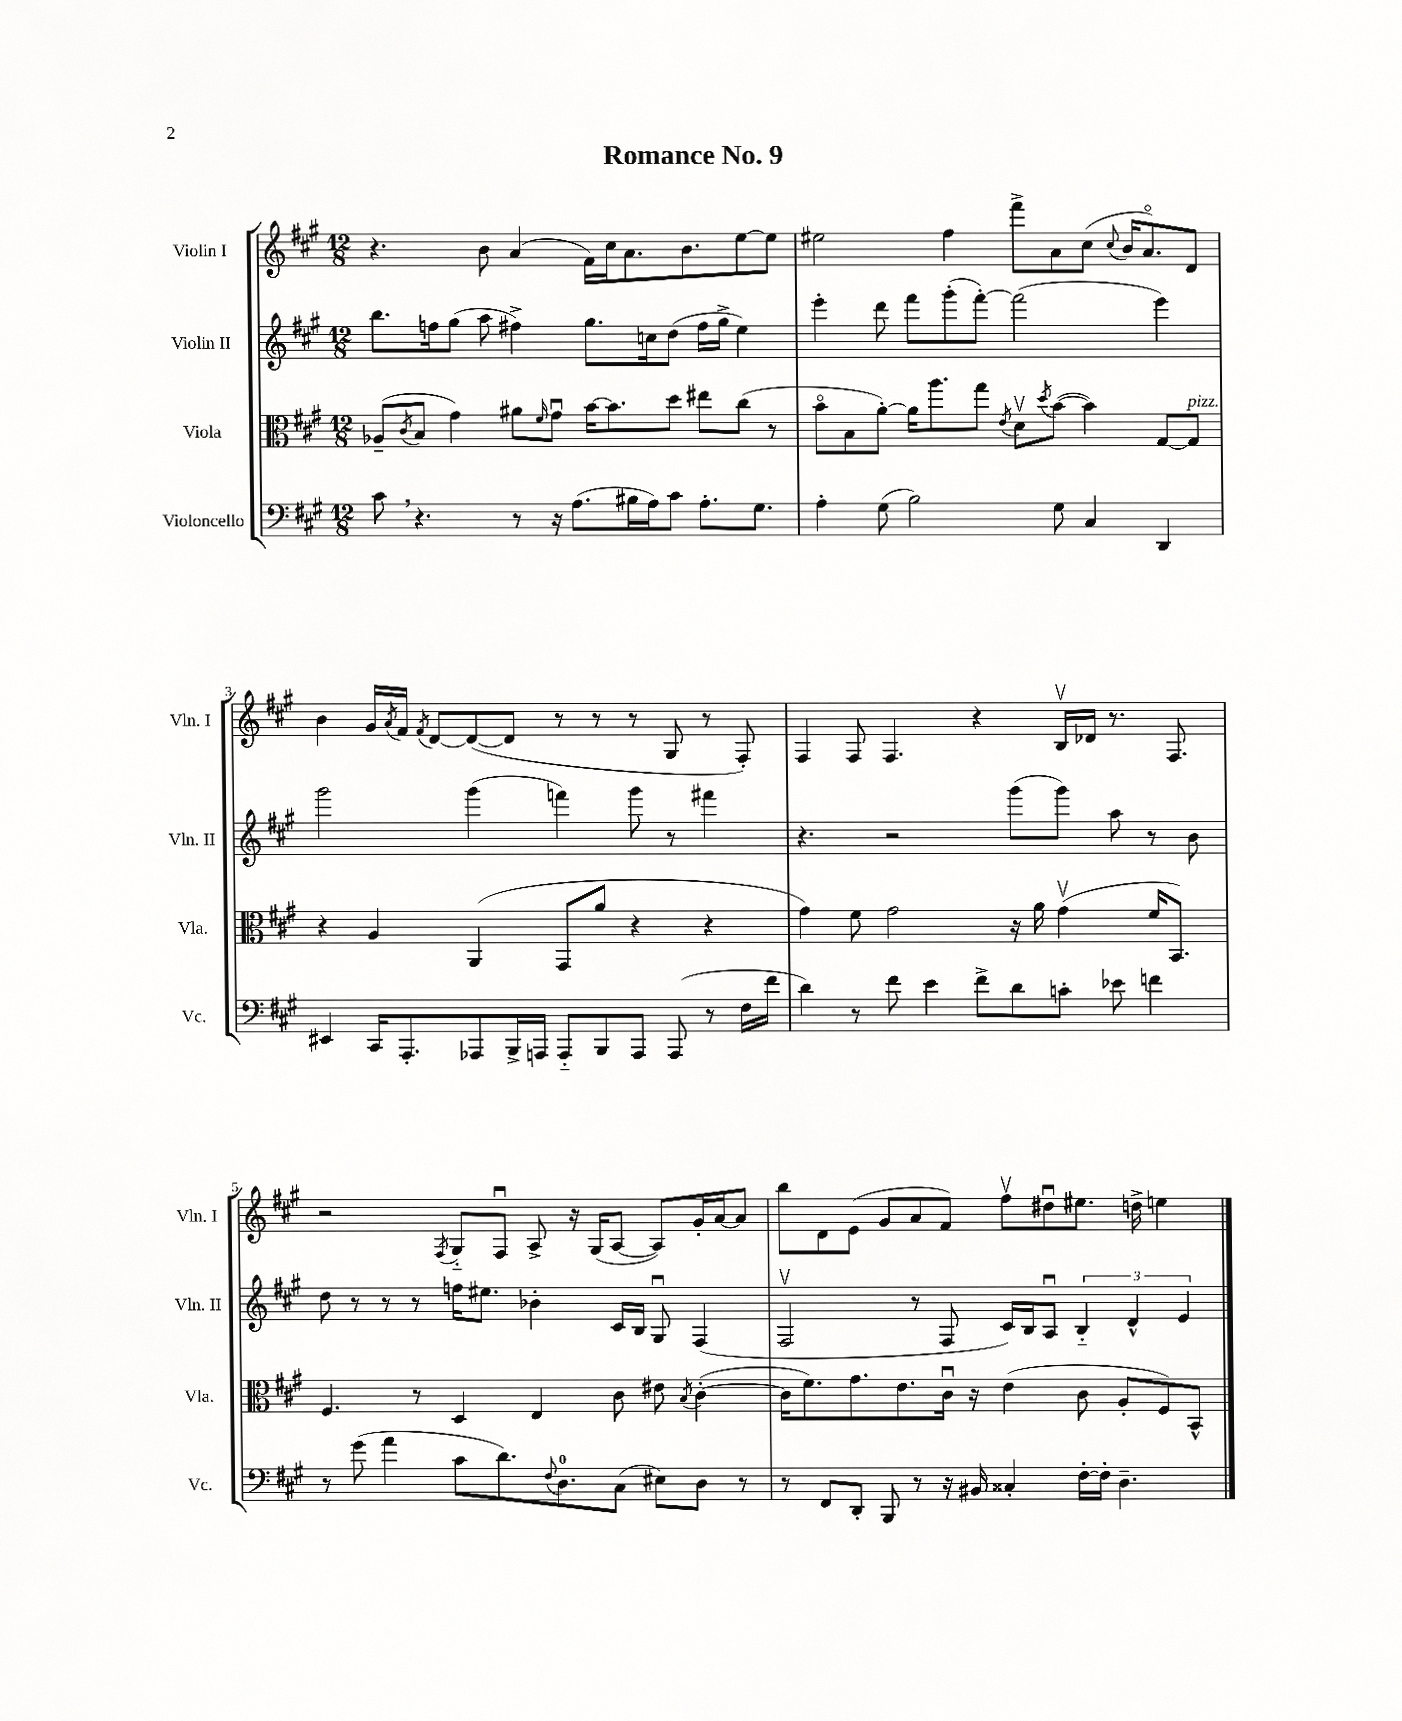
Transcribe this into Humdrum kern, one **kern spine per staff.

**kern	**kern	**kern	**kern
*staff4	*staff3	*staff2	*staff1
*clefF4	*clefC3	*clefG2	*clefG2
*k[f#c#g#]	*k[f#c#g#]	*k[f#c#g#]	*k[f#c#g#]
*M12/8	*M12/8	*M12/8	*M12/8
8c#	(8A-~	8.bb	4.r
.	8qc#	.	.
4.r	8B	.	.
.	.	16ff	.
.	4g#)	(8gg#	.
.	.	8aa	8b
8r	8a#	4ff#^)	(4a
.	16qqf#	.	.
16r	8g#u	.	.
(8.A	.	.	.
.	[16b	8.gg#	16f#)
.	8.b]	.	16cc#
16B#	.	.	8.a
16A)	.	16cc	.
8c#	8dd	(8dd	.
.	.	.	8.b
8.A'	8ee#	16ff#	.
.	.	16gg#^	.
.	(8cc#	4ee)	[8ee
8.G#	.	.	.
.	8r	.	8ee]
=	=	=	=
4A'	8bo	4eee'	2ee#
.	8B	.	.
(8G#	[8a')	8ddd	.
2B)	16a]	8fff#	.
.	8.aa	.	.
.	.	(8ggg#'	4ff#
.	8gg#	[8fff#')	.
.	8qe	.	.
.	8dv	(2fff#]	8fff#^
.	8qdd	.	.
8G#	([8b	.	8a
4C#	4b])	.	(8cc#
.	.	.	8qqcc#
.	.	.	16b
.	.	.	8.ao)
4DD	[8G#	4eee)	.
.	8G#]	.	8d
=	=	=	=
4EE#	4r	2ggg#	4b
16CC#	4A	.	16g#
.	.	.	8qa
8.AAA'	.	.	16f#
.	.	.	8qf#
.	.	.	[8d
8AAA-	(4AA	(4ggg#	(8d_
16BBB^	.	.	8d]
16AAA	.	.	.
8AAA'~	8GG#	4fff)	8r
8BBB	8a	.	8r
8AAA	4r	8ggg#	8r
(8AAA	.	8r	8G#
8r	4r	4fff#	8r
16F#	.	.	8F#')
16f#	.	.	.
=	=	=	=
4d)	4g#)	4.r	4F#
8r	8f#	.	8F#
8f#	2g#	2r	4.F#
4e	.	.	.
8f#^	.	.	4r
8d	16r	(8ggg#	.
.	16a	.	.
8c'	(4g#v	8ggg#)	16Bv
.	.	.	16d-
8e-	.	8aa	8.r
4f	16f#	8r	.
.	8.BB)	.	8.F#
.	.	8b	.
=	=	=	=
8r	4.F#	8dd	2r
(8g#	.	8r	.
4a	.	8r	.
.	8r	8r	.
.	.	.	8qF#
8c#	4D	16ff	8G#'~
.	.	8.ee#	.
8.d)	.	.	8F#u
.	4E	4b-'	8A^
8qqF#	.	.	.
8.D	.	.	.
.	.	.	16r
.	.	.	(16G#
(8C#	8c#	16c#	[8A
.	.	16B	.
8E#)	8e#	8G#u	8A])
.	8qB	.	.
8D	([4c#'	(4F#	16g#'
.	.	.	[16a
8r	.	.	8a]
=	=	=	=
8r	16c#]	2F#v	8bb
.	8.f#)	.	.
8FF#	.	.	8d
8DD'	8.g#	.	(8e
8BBB	.	.	8g#
.	8.e	.	.
8r	.	8r	8a
16r	16c#u	8F#	8f#)
16BB#	16r	.	.
4C##'	(4e	16c#)	8ff#v
.	.	16B	.
.	.	8Au	8dd#u
[16F#'	8c#	6B'~	8.ee#
16F#']	.	.	.
4.D~	8A'	.	.
.	.	6d^^	.
.	.	.	16dd^
.	8F#)	.	4ee
.	.	6e	.
.	8BB^^	.	.
==	==	==	==
*-	*-	*-	*-
